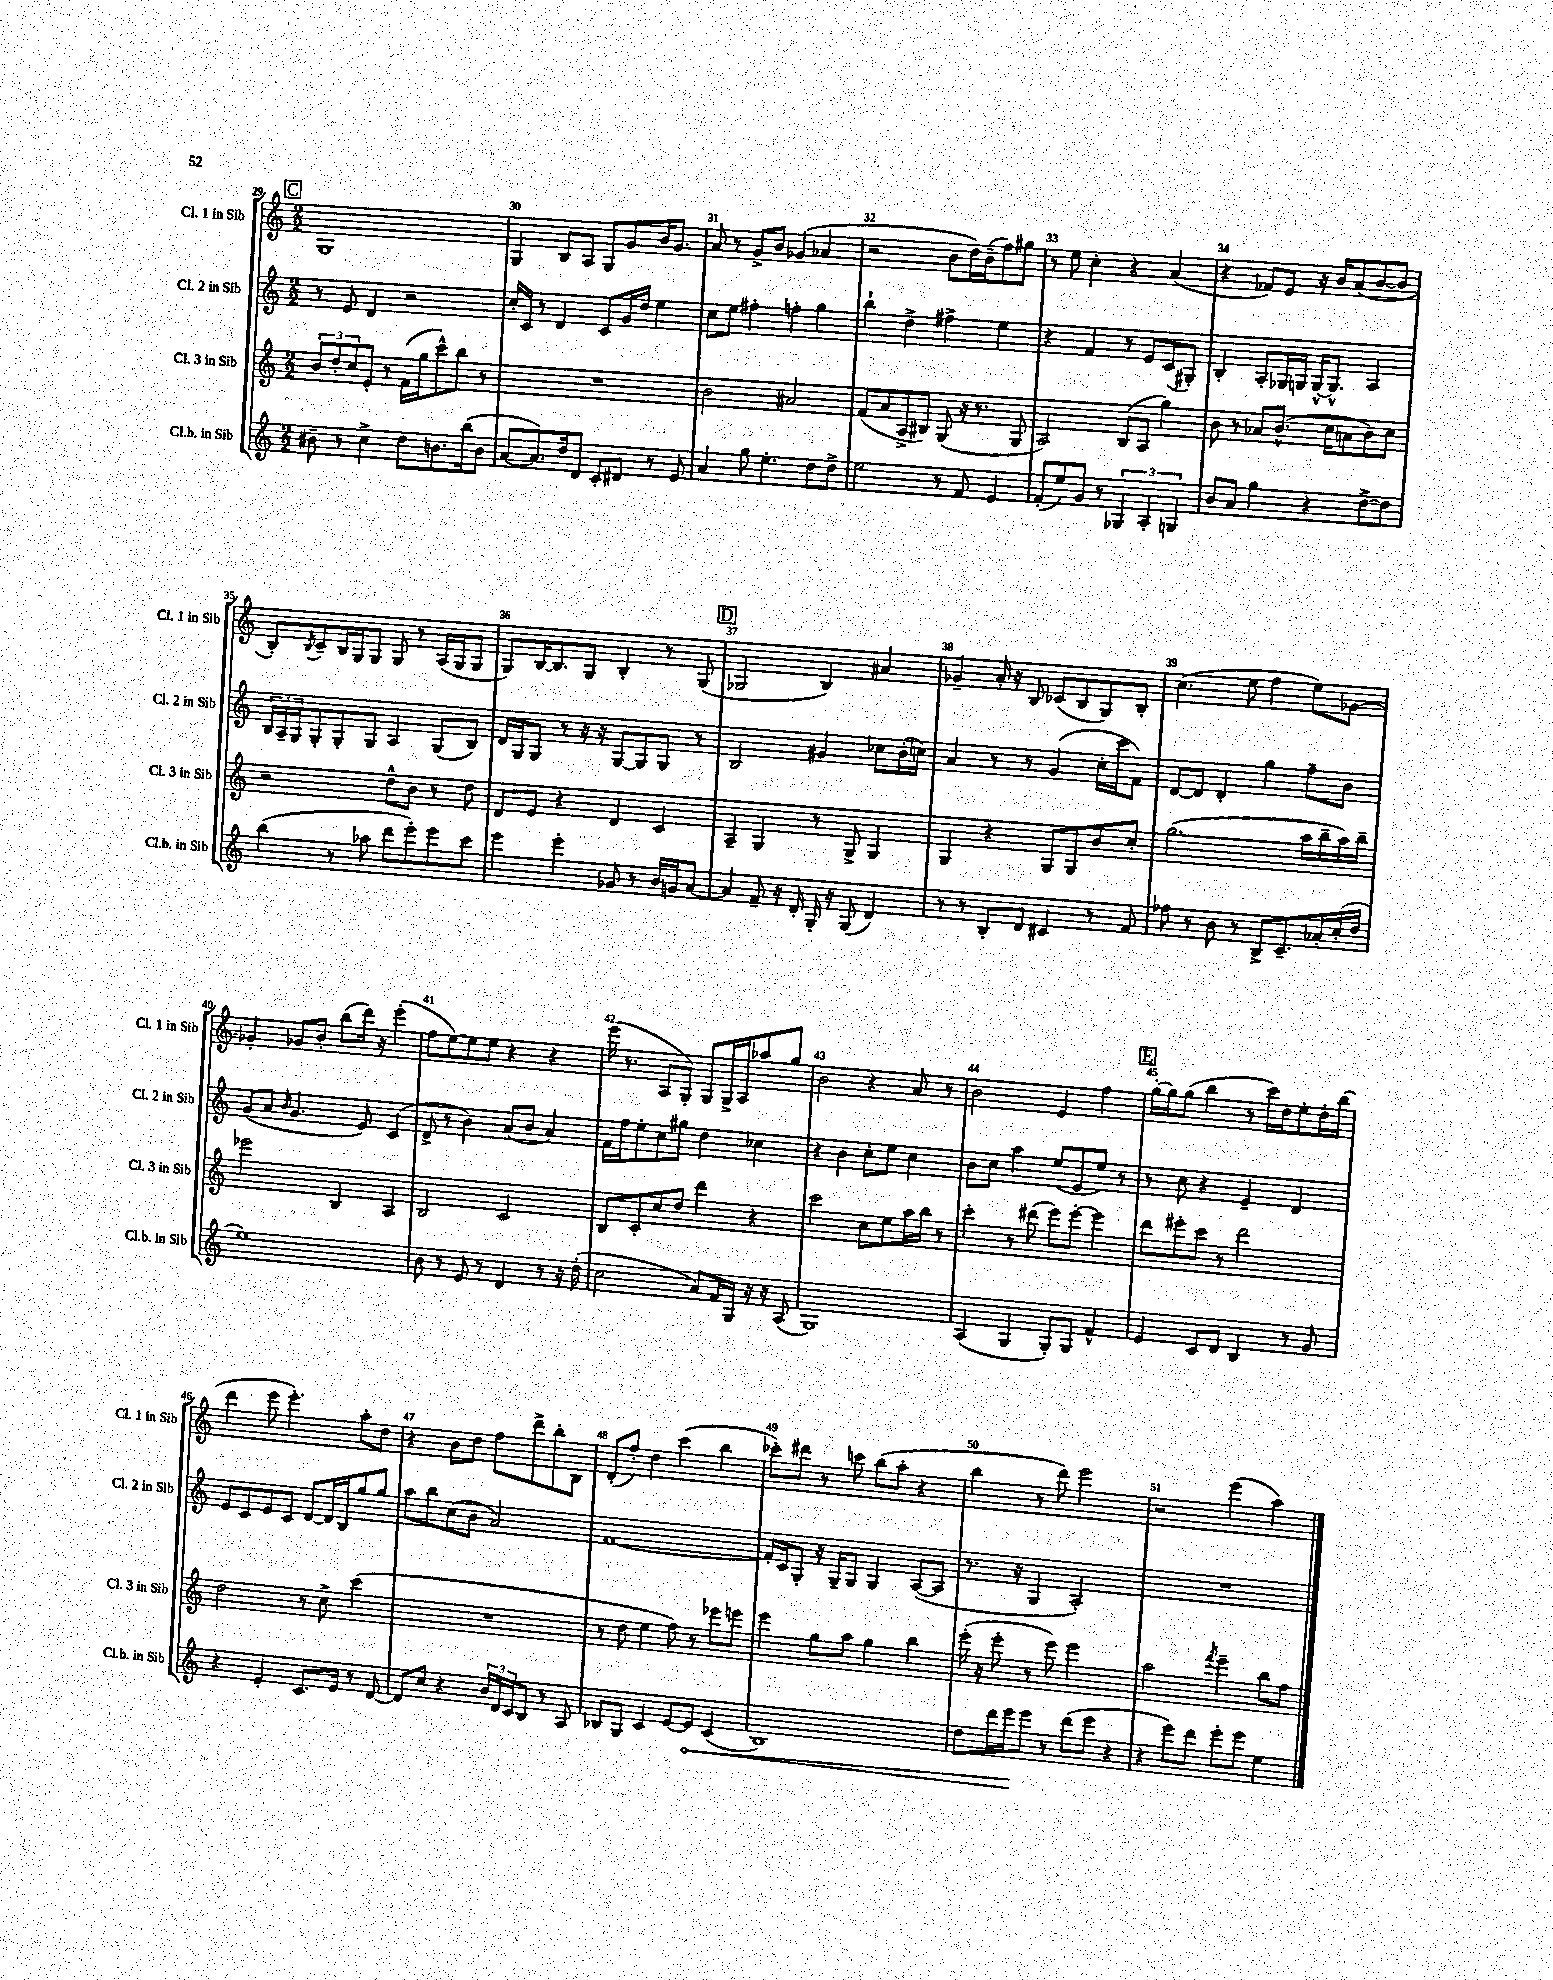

**kern	**kern	**kern	**kern
*staff4	*staff3	*staff2	*staff1
*clefG2	*clefG2	*clefG2	*clefG2
*k[]	*k[]	*k[]	*k[]
*M2/2	*M2/2	*M2/2	*M2/2
8b#~	12b	8r	1G
.	12dd'	.	.
8r	.	8e	.
.	12cc	.	.
4cc^	8e'	4d	.
.	8r	.	.
8dd	(16f	2r	.
.	16gg	.	.
8.b	8ccc^^)	.	.
.	8bb	.	.
(16bb	.	.	.
8b	8r	.	.
=	=	=	=
[8a	1r	16cc'	4G
.	.	16c	.
8.a])	.	8r	.
.	.	4d	8B
16dd	.	.	.
8d	.	.	8A
8c'	.	8c	8G
8d#	.	16g	8g
.	.	16dd	.
8r	.	4ee	16b
.	.	.	8.g
8e	.	.	.
=	=	=	=
4a	2b	8cc	8a
.	.	8ee	8r
8gg	.	4ff#'	8g^
4.ee'	.	.	8b
.	2a#	4ff'	(4g-
8dd	.	4gg	4a-
8dd^	.	.	.
=	=	=	=
2ee	(8f	4bb`	2r
.	8a	.	.
.	8A^	4dd^	.
.	8B#)	.	.
8r	(8G	4ff#^	8b
8f	16r	.	16dd)
.	8.r	.	(16b~
4e	.	4ee	8ff)
.	8G	.	8gg#
=	=	=	=
(8f'	2A)	4r	8r
8ee)	.	.	8ee
8g	.	4f	4cc'
8r	.	.	.
6G-	(8B	8r	4r
.	8A	8e	.
6A'	.	.	.
.	4gg)	(8c	(4a
6G	.	.	.
.	.	8G#')	.
=	=	=	=
8b	8b	4B'	4r
8a	8r	.	.
4gg	8a-	8A'	8f-)
.	(8.b^^	16G-	8e
.	.	16G	.
4r	.	[16G^^	16r
.	16cc	8.G^^]	16b
.	8a	.	(8a
[8dd^	8b)	4A	[8b
8dd]	8cc	.	8b]
=	=	=	=
(4bb	2r	24B	8B')
.	.	24A~	.
.	.	24G	.
.	.	.	8qB
.	.	8G'	8c~
8r	.	8G'	16B
.	.	.	16G
8aa-	.	8G	8G
8ddd	8dd^^	4A	8G
8eee')	8b	.	8r
8eee	8r	(8G	(16A
.	.	.	16G
8ccc	8dd	8B)	8G
=	=	=	=
4eee	8d	16d	8G)
.	.	16G	.
.	8e	8G	[16B
.	.	.	8.B]
4eee'	4r	8r	.
.	.	16r	8G
.	.	16r	.
8g-	4d	[8G	4B'
8r	.	8G]	.
16b	4c	8G	8r
16g	.	.	.
[8a	.	8r	(8G
=	=	=	=
4a]	4A~	2B	2G-
8f~	4G	.	.
16r	.	.	.
16d'	.	.	.
16G'	8r	4g#	4B)
16r	.	.	.
(8G	8G^	.	.
4d)	4G	8cc-	4a#
.	.	(16b'	.
.	.	16cc)	.
=	=	=	=
8r	4G	4a	4g-~
8r	.	.	.
8B'	4r	8r	16a'
.	.	.	16r
8d	.	8r	8B
4c#	8G	(4g	(8c-
.	8G	.	8B
8r	8b	16cc'	8G)
.	.	16ccc	.
8f	8cc'	8f)	8B'
=	=	=	=
8ff-	(2.gg	[8d	(4.cc
8r	.	8d]	.
8b	.	4d'	.
8r	.	.	8ee
8B^	.	4gg	4ff
8.c~	.	.	.
.	16aa	8ff~	8ee)
16a-'	16bb~	.	.
(16cc'	16aa)	8b	[8g-
16dd	16bb~	.	.
=	=	=	=
1ee)	2eee-	(8g	4g-']
.	.	8a	.
.	.	16qqb	.
.	.	4.g	8g-
.	.	.	8b'
.	4B	.	(8bb
.	.	8e)	16ddd)
.	.	.	16r
.	4A	(4c	(4eee'
=	=	=	=
8b	2B	8d^	8ff
8r	.	8r	[8ee)
8e	.	4b)	8ee]
8r	.	.	8ee
4d	2c	(8a	4r
.	.	8b	.
8r	.	4a)	4r
16r	.	.	.
(16dd'	.	.	.
=	=	=	=
2cc	8B	16f	(16eee
.	.	16ff	8.r
.	8c'	8ee'	.
.	8cc	8cc	8A
.	8dd	8gg#	8G')
8a)	4ddd	4dd	8G
16f	.	.	16G^
16G	.	.	16A
16r	4r	4cc-	8aa-
16r	.	.	.
(8A	.	.	8gg
=	=	=	=
1G)	2ccc	4r	2b
.	.	4b	.
.	8cc	8cc'	4r
.	8ee	8ee	.
.	16aa	4cc	8a
.	16bb	.	.
.	8r	.	8r
=	=	=	=
(4A	4ccc'	8b	2b
.	.	8cc	.
4G	8r	4aa	.
.	(8ddd#	.	.
8G')	8eee)	(8ee	4e
8G	[8eee'	8e	.
4f^^	4eee]	8ee)	4ff
.	.	8r	.
=	=	=	=
4e	8ddd	8r	[16gg'
.	.	.	16gg]
.	8eee#'	8cc	(8gg
8c	8ccc	4r	4bb
8d	8r	.	.
4B	2ddd	4e~	8r
.	.	.	16ccc)
.	.	.	16dd
8r	.	4d	8ee'
8g	.	.	16dd'
.	.	.	(16bb
=	=	=	=
4r	2dd	8e	4ddd
.	.	8c	.
4e'	.	8e	8eee
.	.	8c	4.eee')
8.c	8r	[8d	.
.	8cc^	16d]	.
16e	.	16B	.
8r	(4ccc	8gg	8aa'
[8d	.	8gg	8dd
=	=	=	=
8d]	1r	8aa	4r
8cc	.	8bb	.
4r	.	(8cc	8b
.	.	8b	8dd
24b	.	2a)	8ff
24d	.	.	.
24c	.	.	.
8B	.	.	8ddd^
8r	.	.	8bb'
8A	.	.	8B
=	=	=	=
8B-	8r	[1f	(8d'
8G	8dd	.	8ff')
4c	4ee	.	4dd
[8e	8ff)	.	(4ccc
8e]	8r	.	.
(4c	8eee-	.	4bb
.	8eee	.	.
=	=	=	=
1B)	4eee	16f']	8ccc-')
.	.	16c	.
.	.	8G'	8ddd#
.	8gg	16r	8r
.	.	16G~	.
.	8aa	8G	8ccc
.	4gg	4G	(8bb
.	.	.	8aa'
.	4bb	([8A	4r
.	.	8A]	.
=	=	=	=
8dd	(16eee'	8.r	4bb
.	16r	.	.
16ddd	8eee'	.	.
16eee	.	16r	.
8eee	8r	4G	8r
8r	8eee)	.	8ddd)
(8ddd	2eee	2A')	2eee
8eee	.	.	.
4r	.	.	.
=	=	=	=
4r	2aa	1r	2r
8eee)	.	.	.
8ddd	.	.	.
.	8qfff	.	.
8eee'	4eee~	.	(4eee
8eee	.	.	.
4ee	8bb	.	4aa)
.	8ff	.	.
==	==	==	==
*-	*-	*-	*-
